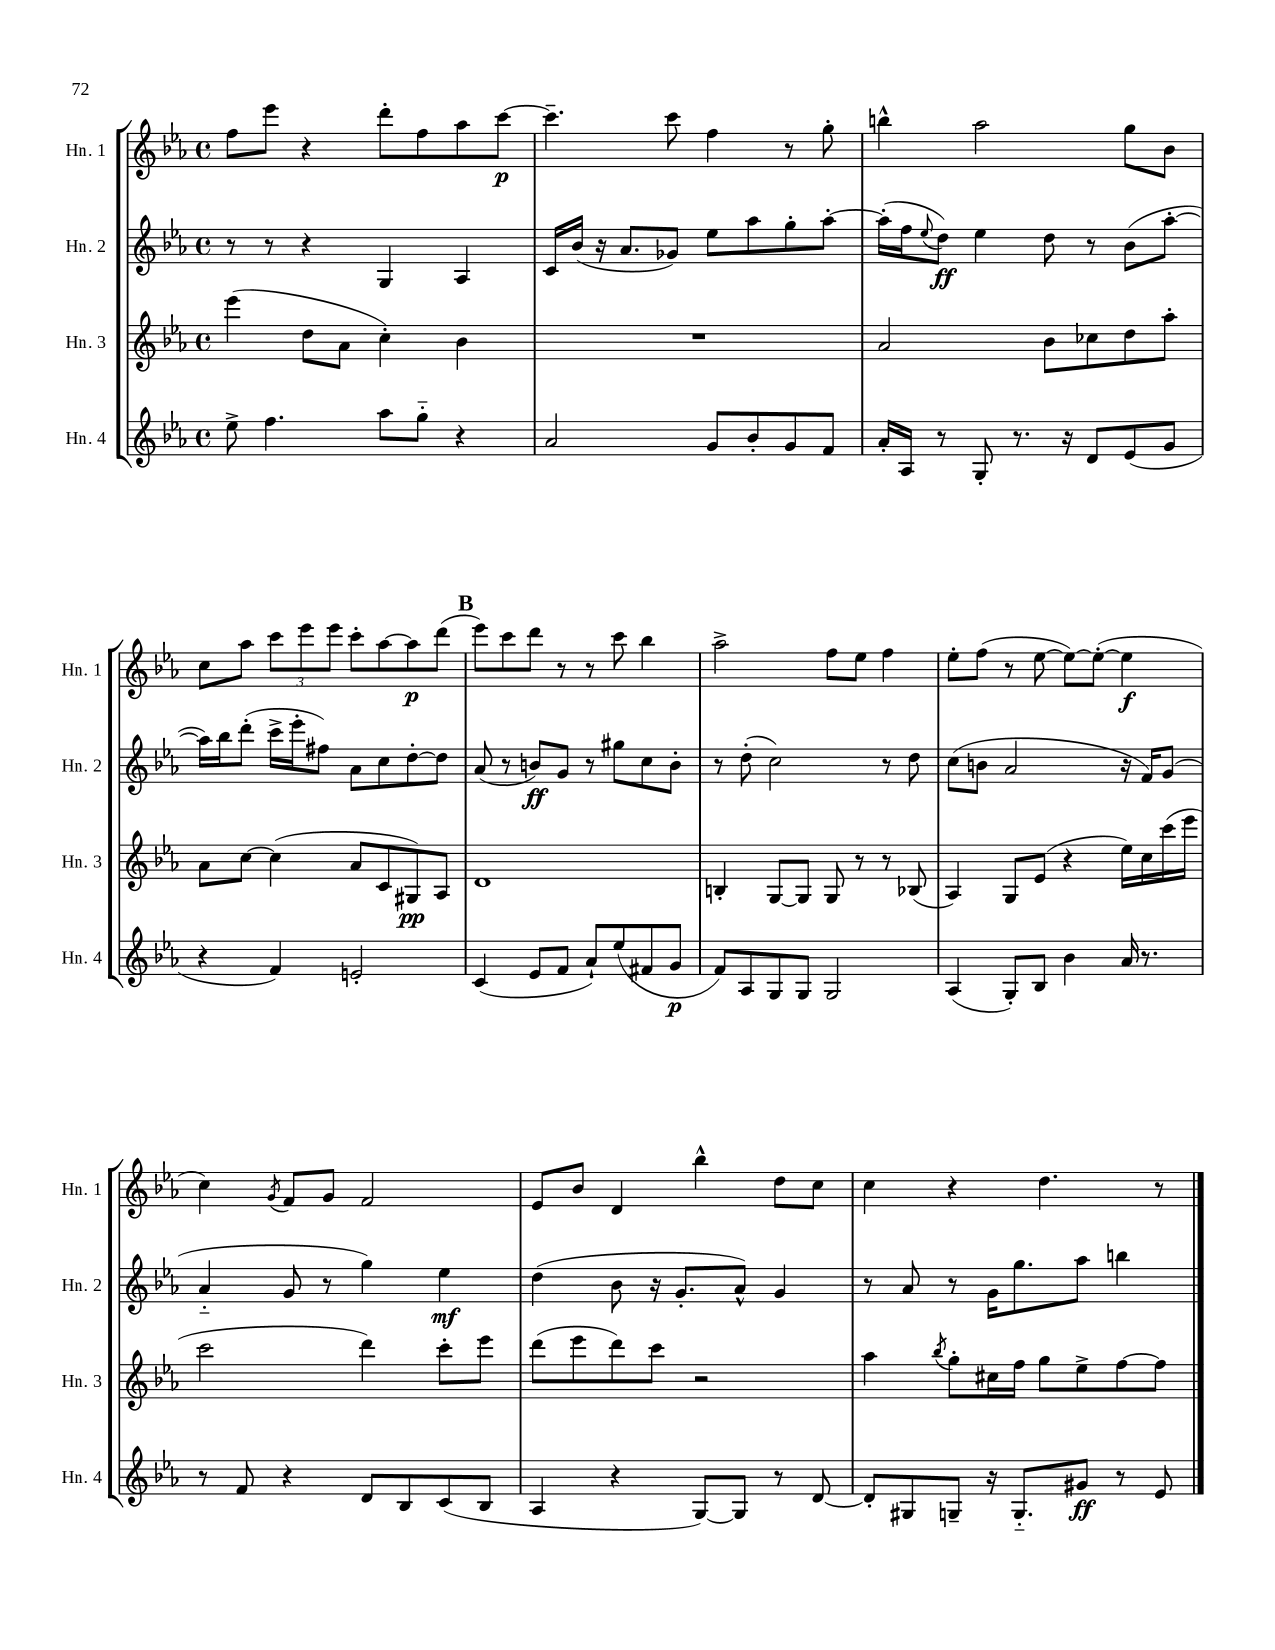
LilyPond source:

<<
\new StaffGroup <<
\new Staff = "s0" \with { instrumentName = "Hn. 1" shortInstrumentName = "Hn. 1" } {
    \clef treble \key ees \major \defaultTimeSignature \time 4/4
    f''8 ees'''8 r4 d'''8-. f''8 aes''8 c'''8~\p |
    c'''4.-- c'''8 f''4 r8 g''8-. |
    b''4-^ aes''2 g''8 bes'8 |
    c''8 aes''8 \tuplet 3/2 { c'''8 ees'''8 ees'''8 } c'''8-. aes''8~ aes''8\p d'''8( |
    \mark \markup { \bold "B" } ees'''8) c'''8 d'''8 r8 r8 c'''8 bes''4 |
    aes''2-> f''8 ees''8 f''4 |
    ees''8-. f''8( r8 ees''8~ ees''8~) ees''8~-.( ees''4\f |
    c''4) \acciaccatura { g'8 } f'8 g'8 f'2 |
    ees'8 bes'8 d'4 bes''4-^ d''8 c''8 |
    c''4 r4 d''4. r8 \bar "|." |
}
\new Staff = "s1" \with { instrumentName = "Hn. 2" shortInstrumentName = "Hn. 2" } {
    \clef treble \key ees \major \defaultTimeSignature \time 4/4
    r8 r8 r4 g4 aes4 |
    c'16 bes'16( r16 aes'8. ges'8) ees''8 aes''8 g''8-. aes''8~-. |
    aes''16-.( f''16 \appoggiatura { ees''8 } d''8\ff) ees''4 d''8 r8 bes'8( aes''8~-. |
    aes''16) bes''16 d'''8-.( c'''16-> ees'''16-. fis''8) aes'8 c''8 d''8~-. d''8 |
    \mark \markup { \bold "B" } aes'8( r8 b'8\ff) g'8 r8 gis''8 c''8 b'8-. |
    r8 d''8-.( c''2) r8 d''8 |
    c''8( b'8 aes'2 r16 f'16) g'8( |
    aes'4-_ g'8 r8 g''4) ees''4\mf |
    d''4( bes'8 r16 g'8.-. aes'8-^) g'4 |
    r8 aes'8 r8 g'16 g''8. aes''8 b''4 \bar "|." |
}
\new Staff = "s2" \with { instrumentName = "Hn. 3" shortInstrumentName = "Hn. 3" } {
    \clef treble \key ees \major \defaultTimeSignature \time 4/4
    ees'''4( d''8 aes'8 c''4-.) bes'4 |
    R1 |
    aes'2 bes'8 ces''8 d''8 aes''8-. |
    aes'8 c''8~ c''4( aes'8 c'8 gis8\pp) aes8 |
    \mark \markup { \bold "B" } d'1 |
    b4-. g8~ g8 g8 r8 r8 bes8( |
    aes4) g8 ees'8( r4 ees''16) c''16 c'''16( ees'''16 |
    c'''2 d'''4) c'''8-. ees'''8 |
    d'''8( ees'''8 d'''8) c'''8 r2 |
    aes''4 \acciaccatura { bes''8 } g''8-. cis''16 f''16 g''8 ees''8-> f''8~ f''8 \bar "|." |
}
\new Staff = "s3" \with { instrumentName = "Hn. 4" shortInstrumentName = "Hn. 4" } {
    \clef treble \key ees \major \defaultTimeSignature \time 4/4
    ees''8-> f''4. aes''8 g''8-_ r4 |
    aes'2 g'8 bes'8-. g'8 f'8 |
    aes'16-. aes16 r8 g8-. r8. r16 d'8 ees'8( g'8 |
    r4 f'4) e'2-. |
    \mark \markup { \bold "B" } c'4( ees'8 f'8 aes'8-!) ees''8( fis'8 g'8\p |
    f'8) aes8 g8 g8 g2 |
    aes4( g8-.) bes8 bes'4 aes'16 r8. |
    r8 f'8 r4 d'8 bes8 c'8( bes8 |
    aes4 r4 g8~) g8 r8 d'8~ |
    d'8-. gis8 g8-- r16 g8.-_ gis'8\ff r8 ees'8 \bar "|." |
}
>>
>>
\layout { \context { \Score \remove "Bar_number_engraver" } }
